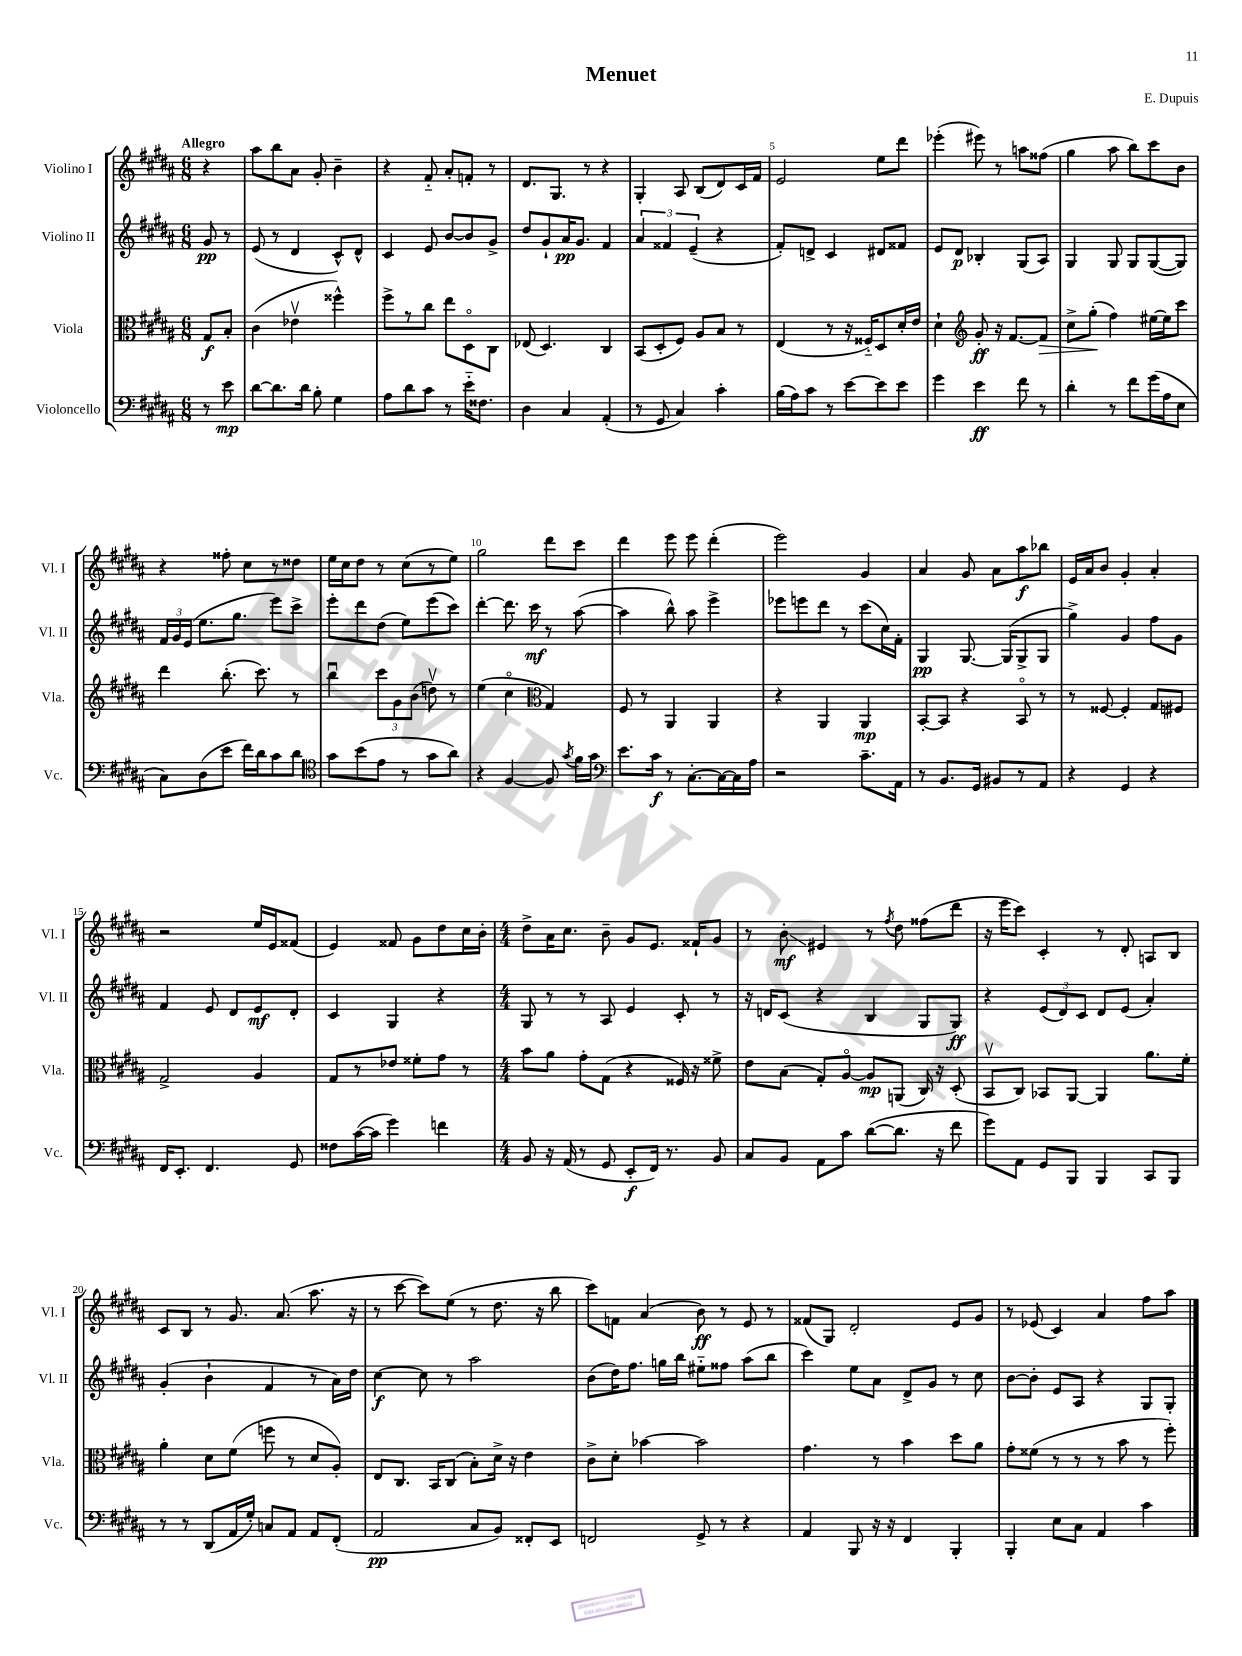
\header { title = "Menuet" composer = "E. Dupuis" }
<<
\new StaffGroup <<
\new Staff = "s0" \with { instrumentName = "Violino I" shortInstrumentName = "Vl. I" } {
    \clef treble \key b \major \numericTimeSignature \time 6/8 \partial 4 \tempo "Allegro"
    \autoBeamOff r4 |
    ais''8[ b''8 ais'8] gis'8-. b'4-- |
    r4 fis'8-_ ais'8[-. f'8]-. r8 |
    dis'8.[ gis8.] r8 r4 |
    gis4-. ais8 b8[( dis'8) cis'16 fis'16] |
    e'2 e''8[ dis'''8] |
    ees'''4-.( eis'''8) r8 a''8[ fisis''8]( |
    gis''4 ais''8 b''8[) cis'''8 b'8] |
    r4 fisis''8-. cis''8[ r8 disis''8] |
    e''16[ cis''16 dis''8] r8 cis''8[( r8 e''8]) |
    gis''2 dis'''8[ cis'''8] |
    dis'''4 e'''8 e'''8 dis'''4-.( |
    e'''2) gis'4 |
    ais'4 gis'8 ais'8[ ais''8\f bes''8] |
    e'16[ ais'16 b'8] gis'4-. ais'4-. |
    r2 e''16[ e'16 fisis'8]( |
    e'4) fisis'8 gis'8[ dis''8 cis''16 b'16]-. |
    \numericTimeSignature \time 4/4 dis''8[-> ais'16 cis''8.] b'8-- gis'8[ e'8.] fisis'16[-! gis'8] |
    r8 b'8-.\glissando\mf eis'4 r8 \acciaccatura { fis''8 } dis''8 fisis''8[( dis'''8] |
    r16 e'''16[ cis'''8]) cis'4-. r8 dis'8-. a8[ b8] |
    cis'8[ b8] r8 gis'8. ais'8.( ais''8. r16 |
    r8 cis'''8~ cis'''8[) e''8]( r8 dis''8. r16 b''8 |
    cis'''8[) f'8] ais'4( b'8\ff) r8 e'8 r8 |
    fisis'8[( gis8]) dis'2-. e'8[ gis'8] |
    r8 ees'8( cis'4) ais'4 fis''8[ ais''8] \bar "|." |
}
\new Staff = "s1" \with { instrumentName = "Violino II" shortInstrumentName = "Vl. II" } {
    \clef treble \key b \major \numericTimeSignature \time 6/8 \partial 4
    \autoBeamOff gis'8\pp r8 |
    e'8( r8 dis'4 cis'8[-^) dis'8]-^ |
    cis'4 e'8 b'8[~ b'8 gis'8]-> |
    dis''8[ gis'8-! ais'16\pp gis'8.] fis'4 |
    \tuplet 3/2 { ais'4 fisis'4 e'4--( } r4 |
    fis'8[-.) d'8]-> cis'4 dis'8[ fisis'8] |
    e'8[ dis'8]\p bes4-. gis8[( ais8]) |
    gis4 gis8 gis8[ gis8~( gis8]) |
    \tuplet 3/2 { fis'16[ gis'16 e'16]( } e''8.[ gis''8.] e'''8[) cis'''8]-> |
    e'''8[-. dis'''8 dis''8]( e''8[) e'''8( cis'''8]) |
    dis'''4~-. dis'''8. cis'''16\mf r8 ais''8~( |
    ais''4 b''8-^) ais''8 e'''4-> |
    ees'''8[ e'''8 dis'''8] r8 cis'''8[( cis''16) fis'16]-. |
    gis4\pp gis8.~ gis16[( gis8-> gis8] |
    gis''4->) gis'4 fis''8[ gis'8] |
    fis'4 e'8 dis'8[ e'8\mf dis'8]-. |
    cis'4 gis4 r4 |
    \numericTimeSignature \time 4/4 gis8 r8 r8 ais8 e'4 cis'8-. r8 |
    r16 d'16[ cis'8]( r4 b4 gis8[ gis8]\ff) |
    r4 \tuplet 3/2 { e'8[( dis'8) cis'8] } dis'8[ e'8]( ais'4-.) |
    gis'4-.( b'4-! fis'4 r8 ais'16[) dis''16] |
    cis''4~\f cis''8 r8 ais''2 |
    b'8[( dis''16) fis''8.] g''16[ b''16] eis''8[-_ fisis''8] ais''8[( b''8] |
    cis'''4) e''8[ ais'8] dis'8[-> gis'8] r8 cis''8 |
    b'8[~ b'8]-. e'8[ ais8] r4 gis8[ gis8]-. \bar "|." |
}
\new Staff = "s2" \with { instrumentName = "Viola" shortInstrumentName = "Vla." } {
    \clef alto \key b \major \numericTimeSignature \time 6/8 \partial 4
    \autoBeamOff gis8[\f b8]-. |
    cis'4( ees'4\upbow fisis''4-^) |
    fis''8[-> r8 cis''8] e''8[ dis8\flageolet cis8] |
    ees8( dis4.) cis4 |
    b,8[( dis8-. fis8]) ais8[ b8] r8 |
    e4( r8 r16 fisis16[-_) dis8 dis'16-. e'16] |
    dis'4-! \clef treble gis'8-.\ff r16 fis'8.[~ fis'8]\> |
    cis''8[-> gis''8]-.\!( fis''4) eis''16[~ eis''16 cis'''8] |
    dis'''4 b''8.-.( cis'''8.) r8 |
    b''4\downbow \tuplet 3/2 { cis'''8[ gis'8 b'8]( } d''8\upbow) r8 |
    e''4( cis''4\flageolet \clef alto gis4) |
    fis8 r8 ais,4 ais,4 |
    r4 ais,4 ais,4\mp |
    b,8[~-. b,8] r4 b,8\flageolet r8 |
    r8 fisis8~ fisis4-. gis8[ fis8] |
    gis2-> ais4 |
    gis8[ r8 ees'8] fisis'8[-. gis'8] r8 |
    \numericTimeSignature \time 4/4 b'8[ ais'8] gis'8[-. gis8]( r4 fisis16) r16 fisis'8-> |
    e'8[ b8]( gis8[-.) ais8]~\flageolet ais8[\mp a,8]( cis16) r16 dis8-.( |
    b,8[\upbow cis8]) bes,8[ ais,8]~ ais,4 ais'8.[ fis'16]-. |
    ais'4-. dis'8[ fis'8]( f''8 r8 dis'8[ ais8]-.) |
    e8[ cis8.] b,16[ cis8]( b8[-.) dis'16]-> r16 e'4 |
    cis'8[-> dis'8]-. bes'4~ bes'2 |
    gis'4. r8 b'4 dis''8[ ais'8] |
    gis'8[-. fisis'8]( r8 r8 r8 b'8 r8 fis''8-.) \bar "|." |
}
\new Staff = "s3" \with { instrumentName = "Violoncello" shortInstrumentName = "Vc." } {
    \clef bass \key b \major \numericTimeSignature \time 6/8 \partial 4
    \autoBeamOff r8 e'8\mp |
    dis'8[~ dis'8. dis'16] b8-. gis4 |
    ais8[ dis'8 cis'8] r8 e'16[-_ fisis8.] |
    dis4 cis4 ais,4-.( |
    r8 gis,8 cis4) cis'4-. |
    b16[( ais16) cis'8] r8 e'8[~ e'8 e'8] |
    gis'4 e'4\ff fis'8 r8 |
    dis'4-. r8 fis'8[ gis'16( ais16 e8] |
    cis8[) dis8( e'8] fis'16[) dis'16 cis'8 dis'8] |
    \clef tenor gis'8[ b'8( e'8] r8 gis'8[ ais'8]) |
    r4 fis4~ fis8 \acciaccatura { gis'8 } fis'16[ gis'16] |
    \clef bass e'8.[ cis'16]\f r8 cis8.[~-. cis16~ cis16 ais16] |
    r2 cis'8.[-- ais,16] |
    r8 b,8.[ gis,16] bis,8[ r8 ais,8] |
    r4 gis,4 r4 |
    fis,16[ e,8.]-. fis,4. gis,8 |
    fisis8[ cis'16~( cis'16] gis'4) f'4 |
    \numericTimeSignature \time 4/4 b,8 r16 ais,16( r8 gis,8 e,8[-.\f fis,16]) r8. b,8 |
    cis8[ b,8] ais,8[ cis'8] dis'8[~( dis'8.] r16 fis'8 |
    gis'8[) ais,8] gis,8[ b,,8] b,,4 cis,8[ b,,8] |
    r8 r8 dis,8[( ais,16 gis16]-.) c8[ ais,8] ais,8[ fis,8]-.( |
    ais,2\pp cis8[ b,8]) fisis,8[-. e,8] |
    f,2 gis,8-> r8 r4 |
    ais,4 b,,8 r16 r16 fis,4 b,,4-. |
    b,,4-. e8[ cis8] ais,4 cis'4 \bar "|." |
}
>>
>>
\layout { \context { \Score \override BarNumber.break-visibility = ##(#f #t #t) barNumberVisibility = #(every-nth-bar-number-visible 5) } }
